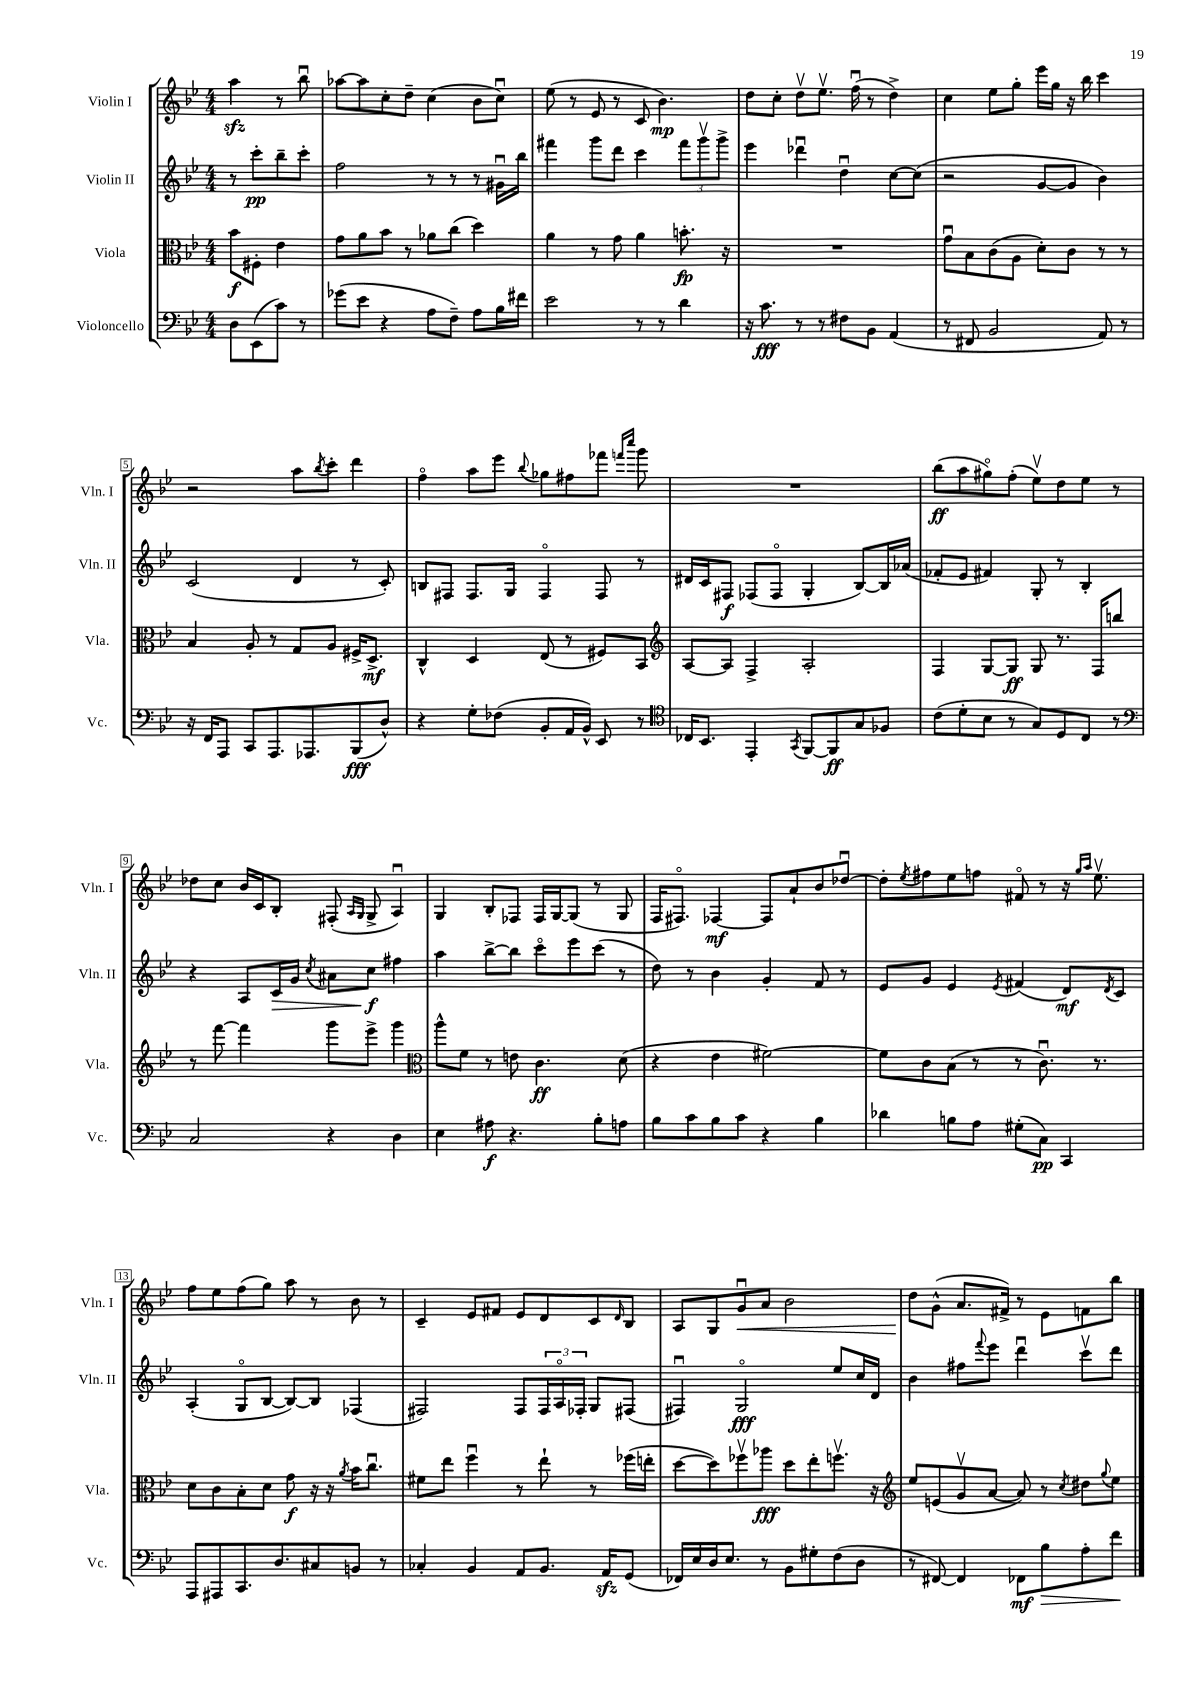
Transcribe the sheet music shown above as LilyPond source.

<<
\new StaffGroup <<
\new Staff = "s0" \with { instrumentName = "Violin I" shortInstrumentName = "Vln. I" } {
    \clef treble \key bes \major \numericTimeSignature \time 4/4 \partial 2
    a''4\sfz r8 bes''8\downbow |
    aes''8~ aes''8 c''8-. d''8-- c''4( bes'8 c''8\downbow) |
    ees''8( r8 ees'8 r8 c'8 bes'4.\mp) |
    d''8 c''8-. d''8\upbow ees''8.\upbow f''16\downbow( r8 d''4->) |
    c''4 ees''8 g''8-. ees'''16 g''16 r16 bes''16 c'''4 |
    r2 a''8 \acciaccatura { bes''8 } c'''8-. d'''4 |
    f''4\flageolet a''8 ees'''8 \appoggiatura { bes''8 } ges''8 fis''8 fes'''8 \grace { f'''16 c''''16 } g'''8 |
    R1 |
    bes''8\ff( a''8 gis''8\flageolet) f''8-.( ees''8\upbow) d''8 ees''8 r8 |
    des''8 c''8 bes'16 c'16 bes8-. fis8-.( \grace { a16 g16 } g8-> a4\downbow) |
    g4 bes8-. fes8 fes16 g16~ g8( r8 g8 |
    f16 fis8.\flageolet) fes4~\mf fes8 a'8-! bes'8 des''8~\downbow |
    des''8-. \acciaccatura { ees''8 } fis''8 ees''8 f''8 fis'8\flageolet r8 r16 \grace { g''16 a''16 } ees''8.\upbow |
    f''8 ees''8 f''8( g''8) a''8 r8 bes'8 r8 |
    c'4-- ees'8 fis'8 ees'8 d'8 c'8 \grace { d'16 } bes8 |
    a8 g8 g'8\downbow\< a'8 bes'2 |
    d''8\! g'8-^( a'8. fis'16->) r8 ees'8 f'8 bes''8 \bar "|." |
}
\new Staff = "s1" \with { instrumentName = "Violin II" shortInstrumentName = "Vln. II" } {
    \clef treble \key bes \major \numericTimeSignature \time 4/4 \partial 2
    r8 c'''8-.\pp bes''8-- c'''8-. |
    f''2 r8 r8 r8 gis'16\downbow bes''16 |
    fis'''4 g'''8 d'''8 c'''4 \tuplet 3/2 { fis'''8 g'''8\upbow g'''8-> } |
    ees'''4 des'''4\downbow d''4\downbow c''8~ c''8( |
    r2 g'8~ g'8 bes'4) |
    c'2( d'4 r8 c'8-.) |
    b8 fis8 fis8. g16 fis4\flageolet fis8 r8 |
    dis'16 c'16 fis8\f fes8( fes8\flageolet g4-. bes8~) bes16 aes'16( |
    fes'8-. ees'8 fis'4) g8-. r8 bes4-. |
    r4 a8 c'16\> g'16 \acciaccatura { c''8 } ais'8 c''8\f\! fis''4 |
    a''4 bes''8~-> bes''8 c'''8\flageolet ees'''8 c'''8( r8 |
    d''8) r8 bes'4 g'4-. f'8 r8 |
    ees'8 g'8 ees'4 \acciaccatura { ees'8 } fis'4( d'8\mf) \acciaccatura { d'8 } c'8 |
    a4-.( g8\flageolet bes8~ bes8~) bes8 fes4( |
    fis2) fis8 \tuplet 3/2 { fis16 a16\flageolet fes16-. } g8 fis8( |
    fis4\downbow) g2\flageolet\fff ees''8 c''16 d'16 |
    bes'4 fis''8 \appoggiatura { f'''8 } ees'''8 d'''4\downbow c'''8\upbow d'''8 \bar "|." |
}
\new Staff = "s2" \with { instrumentName = "Viola" shortInstrumentName = "Vla." } {
    \clef alto \key bes \major \numericTimeSignature \time 4/4 \partial 2
    bes'8\f fis8-. ees'4 |
    g'8 a'8 bes'8 r8 aes'8 c''8( d''4) |
    a'4 r8 g'8 a'4 b'8.-.\fp r16 |
    R1 |
    g'8\downbow bes8 c'8( a8 d'8-.) c'8 r8 r8 |
    bes4 a8-. r8 g8 a8 fis16-> d8.->\mf |
    c4-^ d4 ees8( r8 fis8) bes,8 |
    \clef treble a8~ a8 f4-> a2-. |
    f4 g8~ g8\ff g8 r8. f16 b''8 |
    r8 f'''8~ f'''4 g'''8 ees'''8-> g'''4 |
    \clef alto a''8-^ f'8 r8 e'8 c'4.\ff d'8( |
    r4 ees'4 fis'2~) |
    fis'8 c'8 bes8( r8 r8 c'8.\downbow) r8. |
    d'8 c'8 bes8-. d'8 g'8\f r16 r16 \acciaccatura { a'8 } bes'16 c''8.\downbow |
    fis'8 ees''8 f''4\downbow r8 ees''8-! r8 fes''16( e''16-. |
    d''8~ d''8) fes''8\upbow aes''8\fff d''8 ees''8-. f''8.\upbow r16 |
    \clef treble ees''8 e'8( g'8\upbow a'8~ a'8) r8 \acciaccatura { c''8 } dis''8 \appoggiatura { g''8 } ees''8 \bar "|." |
}
\new Staff = "s3" \with { instrumentName = "Violoncello" shortInstrumentName = "Vc." } {
    \clef bass \key bes \major \numericTimeSignature \time 4/4 \partial 2
    d8 ees,8( c'8) r8 |
    ges'8( ees'8 r4 a8 f8--) a8 bes16 fis'16 |
    ees'2 r8 r8 d'4 |
    r16 c'8.\fff r8 r8 fis8 bes,8 a,4( |
    r8 fis,8 bes,2 a,8) r8 |
    r16 f,16 a,,8 c,8 a,,8. aes,,8. bes,,8\fff( d8-^) |
    r4 g8-. fes8( bes,8-. a,16 bes,16-^) ees,8 r8 |
    \clef tenor ces16 bes,8. ees,4-. \acciaccatura { g,8 } f,8~ f,8\ff g8 fes8 |
    c'8( d'8-. bes8 r8 g8) d8 c8 r8 |
    \clef bass c2 r4 d4 |
    ees4 ais8\f r4. bes8-. a8 |
    bes8 c'8 bes8 c'8 r4 bes4 |
    des'4 b8 a8 gis8-.( c8\pp) c,4 |
    a,,8 ais,,8 c,8. d8. cis8 b,8 r8 |
    ces4-. bes,4 a,8 bes,8. a,16\sfz g,8( |
    fes,16) ees16 d16 ees8. r8 bes,8 gis8-. f8( d8 |
    r8 fis,8~) fis,4 fes,8\mf bes8\> a8-. f'8\! \bar "|." |
}
>>
>>
\layout { \context { \Score \override BarNumber.stencil = #(make-stencil-boxer 0.1 0.3 ly:text-interface::print) } }
